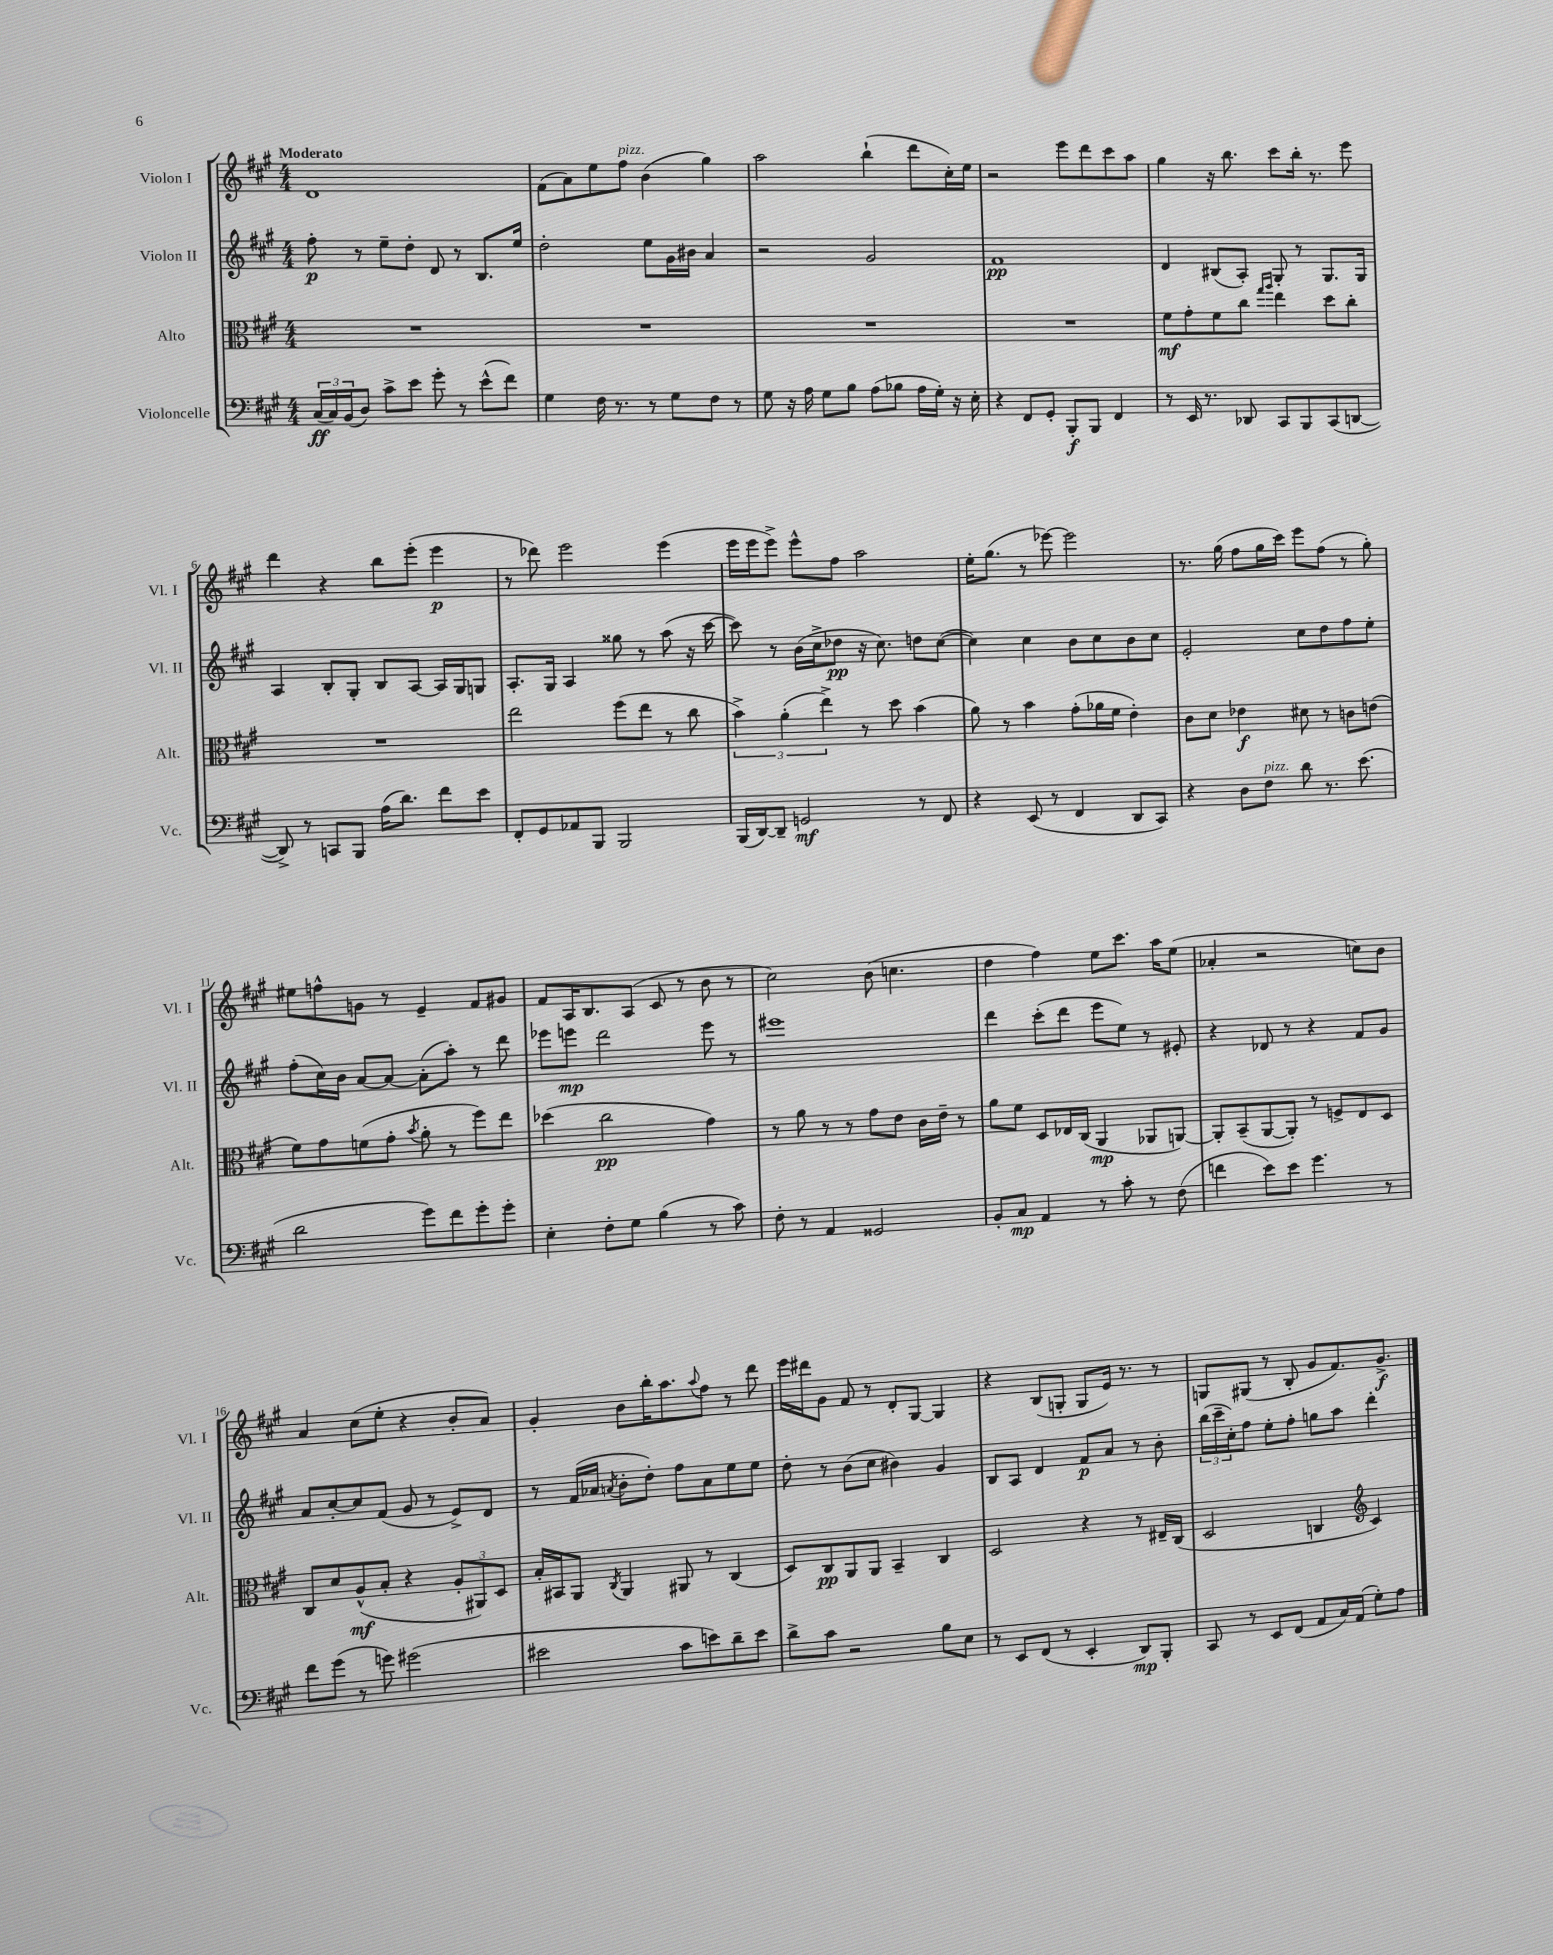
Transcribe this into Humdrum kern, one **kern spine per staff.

**kern	**kern	**kern	**kern
*staff4	*staff3	*staff2	*staff1
*clefF4	*clefC3	*clefG2	*clefG2
*k[f#c#g#]	*k[f#c#g#]	*k[f#c#g#]	*k[f#c#g#]
*M4/4	*M4/4	*M4/4	*M4/4
(24C#	1r	8ff#'	1d
24C#)	.	.	.
(24BB	.	.	.
8D)	.	8r	.
8c#^	.	8ee~	.
8e	.	8dd'	.
8g#'	.	8d	.
8r	.	8r	.
(8e^^	.	8.B	.
8f#)	.	.	.
.	.	16ee	.
=	=	=	=
4G#	1r	2dd'	(8f#
.	.	.	8a)
16F#	.	.	8ee
8.r	.	.	.
.	.	.	8ff#
8r	.	8ee	(4b
8G#	.	16g#	.
.	.	16b#	.
8F#	.	4a	4gg#)
8r	.	.	.
=	=	=	=
8G#	1r	2r	2aa
16r	.	.	.
16A	.	.	.
8G#	.	.	.
8B	.	.	.
(8A	.	2g#	(4bb`
8B-	.	.	.
16A	.	.	8ddd
16G#')	.	.	.
16r	.	.	16cc#')
16E'	.	.	16ee
=	=	=	=
4r	1r	1f#	2r
8FF#	.	.	.
8GG#'	.	.	.
8BBB'	.	.	8eee
8BBB	.	.	8ddd
4FF#	.	.	8ccc#
.	.	.	8aa
=	=	=	=
8r	8f#	4d	4gg#
16EE	8g#'	.	.
8.r	.	.	.
.	8f#	(8B#	16r
.	.	.	8.bb
8DD-	8cc#	8A')	.
.	16qqgg#	.	.
.	16qqaa	.	.
8CC#	4ee	8G#'	8ccc#
8BBB	.	8r	16bb'
.	.	.	8.r
(8CC#	8dd	8.G#	.
[8DD	8cc#'	.	8eee
.	.	16G#	.
=	=	=	=
8DD^])	1r	4A	4ddd
8r	.	.	.
8CC	.	8B'	4r
8BBB	.	8G#'	.
(16A	.	8B	8bb
8.d)	.	.	.
.	.	[8A	(8eee'
8f#	.	16A]	4eee
.	.	16G#	.
8e	.	8G	.
=	=	=	=
8FF#'	2ee	8.A'	8r
8GG#	.	.	8ddd-)
.	.	16G#	.
8AA-	.	4A	2eee
8BBB	.	.	.
2BBB	(8ff#	8gg##	.
.	8ee	8r	.
.	8r	(8aa	(4eee
.	8cc#	16r	.
.	.	[16ccc#	.
=	=	=	=
(16BBB	6b^)	8ccc#])	16eee
[16DD)	.	.	16eee
8DD~]	.	8r	8eee^)
.	(6a'	.	.
2GG	.	(16b	8eee^^
.	.	16cc#^	.
.	6ee^)	.	.
.	.	8dd-	8ff#
.	8r	16r	2aa
.	.	8.cc#)	.
.	8dd	.	.
8r	(4b	8dd	.
8FF#	.	([8cc#	.
=	=	=	=
4r	8a)	4cc#])	16ee'
.	.	.	(8.gg#
.	8r	.	.
(8EE	4b	4cc#	8r
8r	.	.	[8eee-)
4FF#	(8g#'	8b	2eee-]
.	16a-	8cc#	.
.	16f#	.	.
8DD	4e')	8b	.
8CC#)	.	8cc#	.
=	=	=	=
4r	8c#	2e'	8.r
.	8d	.	.
.	.	.	(16gg#
8D	4e-	.	8ff#
8F#	.	.	16gg#
.	.	.	16ccc#)
8d	8d#	8cc#	8eee
8.r	8r	8dd	(8ff#
.	8c	8ff#	8r
(8.e	.	.	.
.	(8e	8ee'	8gg#')
=	=	=	=
2d	8f#)	(8ff#'	8ee#
.	8g#	16cc#)	8ff^^
.	.	16b	.
.	(8f	[8a	8g
.	8g#'	8a_	8r
.	8qb	.	.
8g#)	8a'	(8a']	4e~
8f#	8r	8aa')	.
8g#'	8ff#)	8r	8f#
8g#'	8ee	8ddd	8g#
=	=	=	=
4E'	(4dd-	8eee-	8f#
.	.	8eee	16A
.	.	.	8.B
8F#'	2cc#	2ddd	.
8G#	.	.	(8A
(4B	.	.	8c#
.	.	.	8r
8r	4g#)	8eee	8b
8c#)	.	8r	8r
=	=	=	=
8F#'	8r	1eee#	2cc#)
8r	8a	.	.
4AA	8r	.	.
.	8r	.	.
2GG##	8g#	.	(8b
.	8e	.	4.cc
.	16c#	.	.
.	16e~	.	.
.	8r	.	.
=	=	=	=
8BB'	8a	4ddd	4dd
8C#	8f#	.	.
4AA	8D	(8ccc#'	4ff#)
.	16E-	8ddd	.
.	(16C#	.	.
8r	4AA	8eee	8ee
8c#'	.	8ee)	8.ccc#
8r	8AA-	8r	.
.	.	.	16aa
(8F#	[8AA)	8e#'	(8ee
=	=	=	=
4f	8AA']	4r	4a-'
.	(8BB~	.	.
8e)	[8AA	8d-	2r
8e	8AA'])	8r	.
4.g#	8r	4r	.
.	8F^	.	.
.	8E	8f#	8cc)
8r	8D	8g#	8b
=	=	=	=
8f#	8C#	8a	4a
(8g#	8d	[8cc#'	.
8r	(8A^^	8cc#]	(8cc#
8g)	8B'	(8f#	8ee'
(2g#	4r	8g#	4r
.	.	8r	.
.	12A'	8e^)	8b'
.	12AA#)	.	.
.	.	8d	8a)
.	12D	.	.
=	=	=	=
2e#	16B'	8r	4g#'
.	16BB#	.	.
.	8AA	(16f#	.
.	.	16a-	.
.	8qC#	8qa	.
.	4AA	8b'	8b
.	.	8dd')	16bb'
.	.	.	8.aa
8c#	8AA#	8ff#	.
.	.	.	8qqaa
8e)	8r	8a	8ff#
8d~	(4C#	8ee	8r
8e	.	8ee	8ddd
=	=	=	=
8d^	8D)	8dd'	16eee
.	.	.	16ddd#
8c#	8C#	8r	8g#
2r	8AA	(8b	8f#
.	8AA	8cc#	8r
.	4BB~	4b#)	8d'
.	.	.	[8G#
8B	4C#	4g#	4G#]
8E	.	.	.
=	=	=	=
8r	2D	8B	4r
8EE	.	8A	.
(8FF#	.	4d	(8B
8r	.	.	8G'
4EE'	4r	8f#	8G
.	.	8a	16e)
.	.	.	8.r
8DD)	8r	8r	.
8BBB'	16E#~	8b'	8r
.	(16C#	.	.
=	=	=	=
8CC#	2D	(24bb	8G
.	.	24ccc#~	.
.	.	24cc#')	.
8r	.	8ff#	(8G#
8EE	.	8ee'	8r
(8FF#	.	8ff#'	8B'
8AA	4C	8gg	8g#
16C#)	.	8aa	8.f#)
(16AA	.	.	.
*	*clefG2	*	*
8G#')	4c#)	4ddd'	.
.	.	.	8.g#^
8A	.	.	.
==	==	==	==
*-	*-	*-	*-
